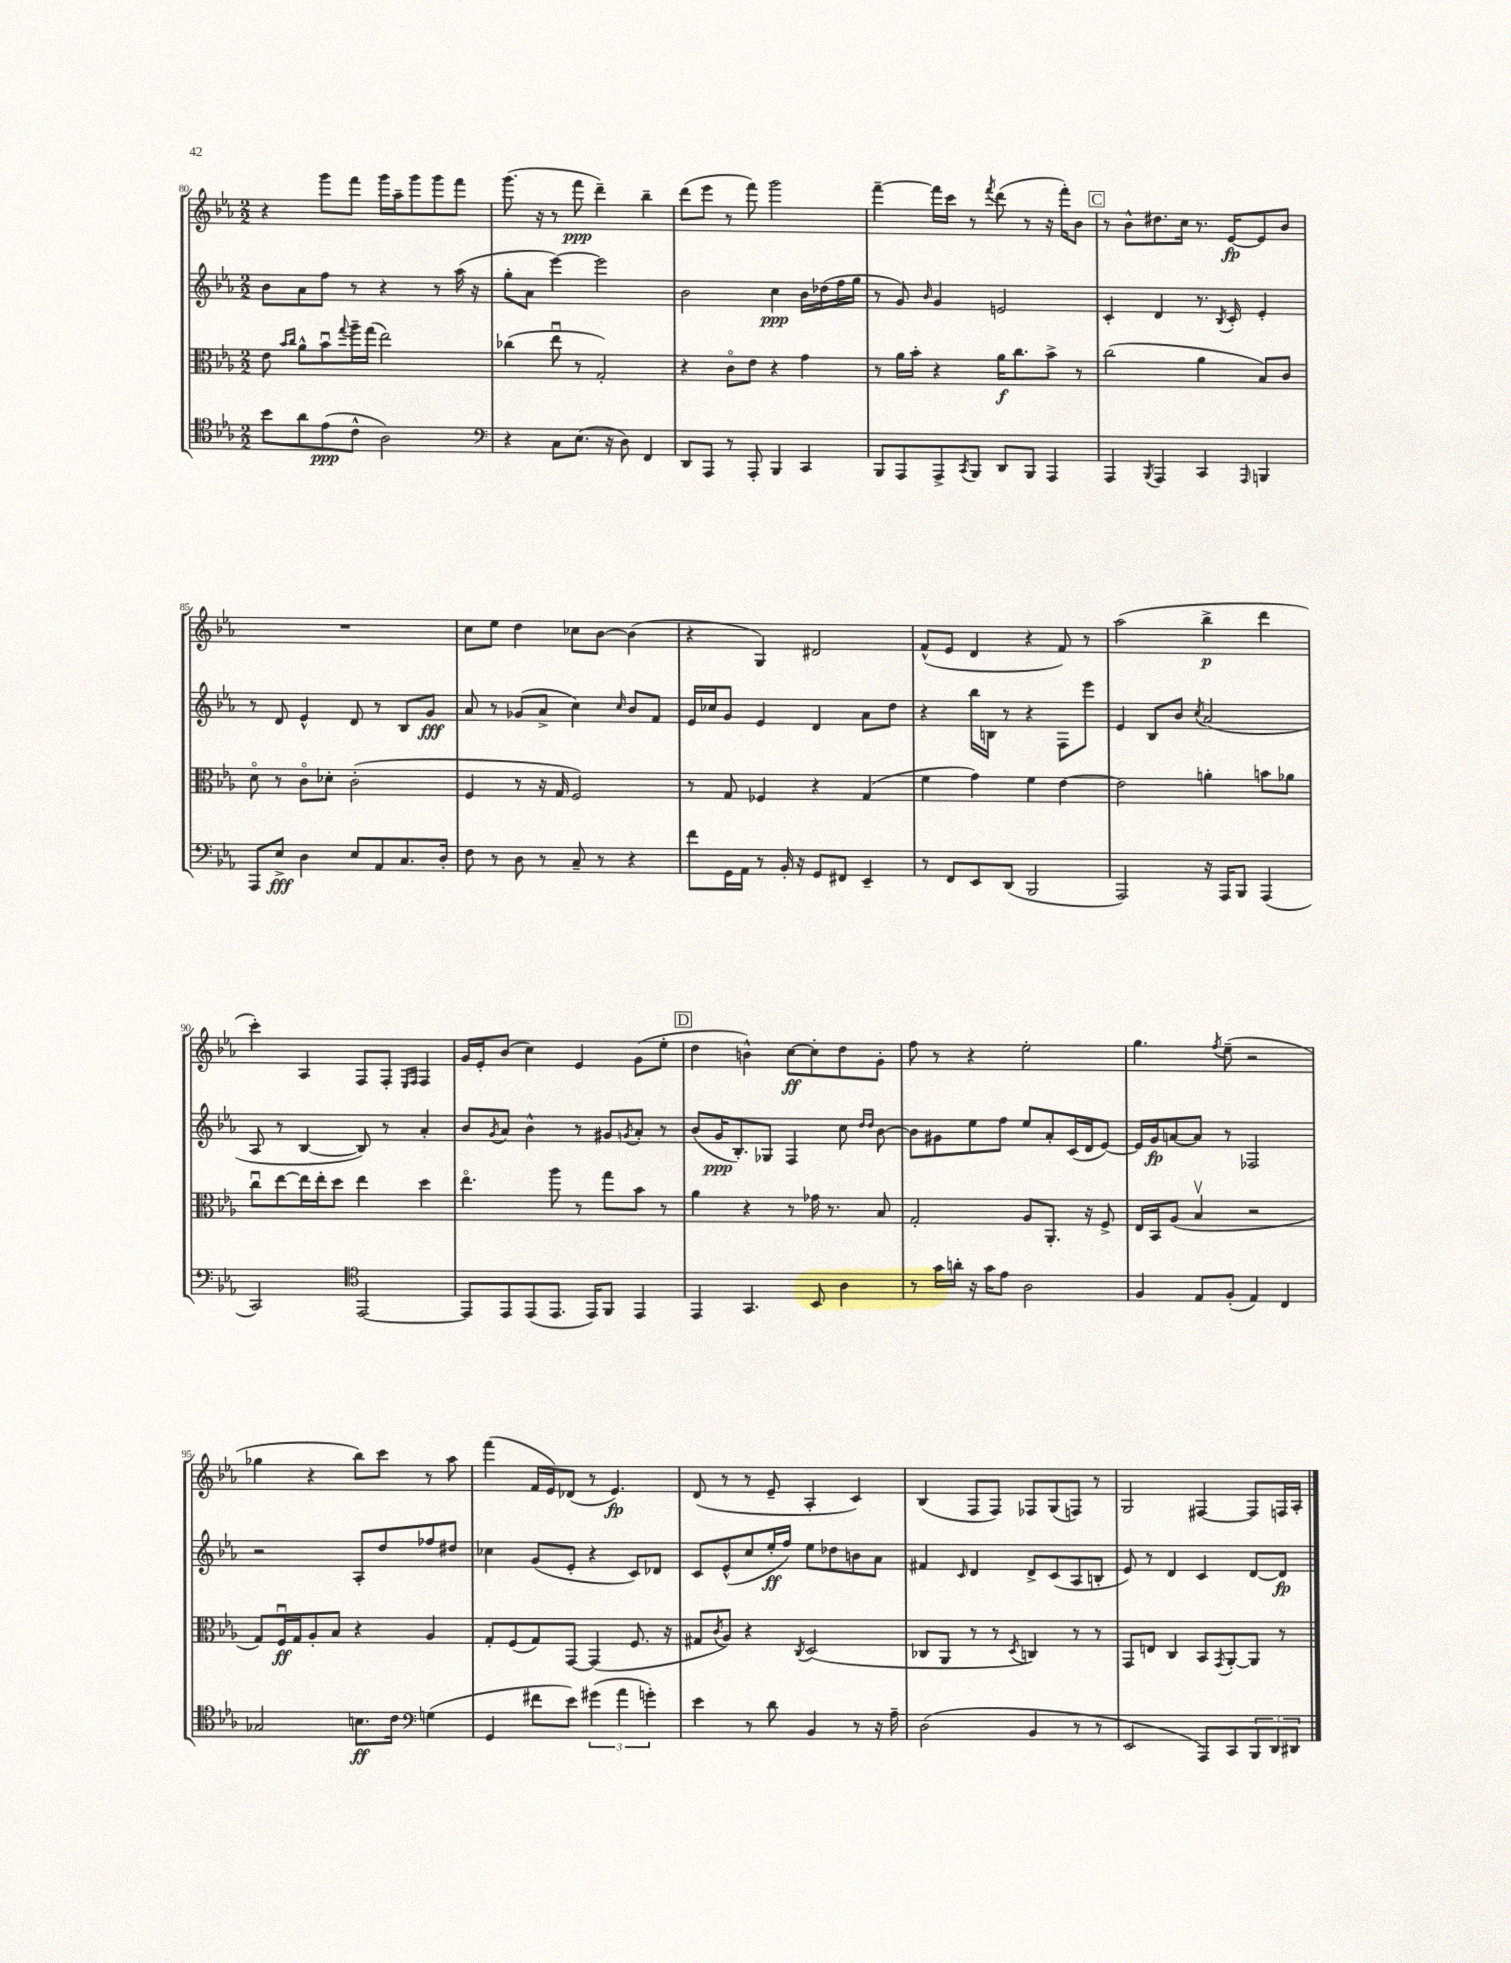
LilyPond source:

<<
\new StaffGroup <<
\new Staff = "s0" {
    \clef treble \key ees \major \numericTimeSignature \time 2/2
    r4 g'''8 f'''8 g'''16 aes''16-- g'''8 g'''8 f'''8 |
    g'''8.( r16 r8 f'''8\ppp d'''4--) bes''4-- |
    d'''8( ees'''8 r8 f'''8) g'''2 |
    f'''4~-- f'''16 c'''16 r8 \acciaccatura { f'''8 } d'''8( r8 r16 f'''16-.) bes'8 |
    \mark \markup { \box "C" } r8 bes'8-^ dis''8. c''16 r8. ees'16~\fp ees'8 bes'8 |
    R1 |
    c''8 ees''8 d''4 ces''8 bes'8~ bes'4( |
    r4 g4) dis'2 |
    f'8-^( ees'8 d'4 r4 f'8) r8 |
    aes''2( bes''4->\p d'''4 |
    c'''4-.) aes4 f8 f8-. \grace { ees16 f16 } f4 |
    g'16 ees'16-. bes'8( c''4) ees'4 g'8( ees''8-. |
    \mark \markup { \box "D" } d''4 b'4-^) c''8~\ff c''8-. d''8 g'8-. |
    f''8 r8 r4 ees''2-. |
    g''4. \acciaccatura { f''8 } ees''8--( r2 |
    ges''4 r4 bes''8) c'''8 r8 aes''8 |
    f'''4( f'16 ees'16) des'8( r8 ees'4.\fp) |
    d'8( r8 r8 ees'8-- aes4-. c'4) |
    bes4( f8 f8) fes8 g8( f8) r8 |
    g2 fis4~ fis8 f16 aes16-. \bar "|." |
}
\new Staff = "s1" {
    \clef treble \key ees \major \numericTimeSignature \time 2/2
    bes'8 aes'8 f''8 r8 r4 r8 aes''16( r16 |
    g''8-. aes'8 ees'''4~) ees'''2 |
    bes'2 c''4\ppp bes'16 des''16( f''16 g''16 |
    r8 g'8) \grace { bes'16 } g'4 e'2 |
    \mark \markup { \box "C" } c'4-. d'4 r8. \acciaccatura { bes8 } c'16-. ees'4-. |
    r8 d'8 ees'4-^ d'8 r8 bes8 g'8\fff |
    aes'8 r8 ges'8( aes'8-> c''4) \grace { c''16 } bes'8 f'8 |
    ees'16 ces''16 g'8 ees'4 d'4 aes'8 d''8 |
    r4 bes''16 b16 r8 r4 f8 ees'''8 |
    ees'4 bes8 bes'8 \acciaccatura { c''8 } aes'2( |
    aes8 r8 bes4~ bes8) r8 aes'4-. |
    bes'8 \acciaccatura { g'8 } aes'8 bes'4-^ r8 gis'8 \acciaccatura { g'8 } aes'8-. r8 |
    \mark \markup { \box "D" } bes'8( g'16\ppp bes8.-.) ges8 f4 c''8 \grace { d''16 d''16 } bes'8~ |
    bes'8 gis'8 ees''8 f''8 ees''8 aes'8-. c'16( d'16 ees'8~) |
    ees'16 g'16\fp a'8~ a'8 r8 fes2 |
    r2 aes8-. d''8 fes''8 dis''8 |
    ces''4 g'8( ees'8-. r4 c'8) des'8 |
    c'8 ees'8-^( c''8 ees''16-.\ff f''16) ees''8 des''8 b'8 aes'8 |
    fis'4 \grace { c'16 } d'4 d'8-> c'8( aes8 b8-. |
    ees'8) r8 d'4 c'4 d'8~ d'8\fp \bar "|." |
}
\new Staff = "s2" {
    \clef alto \key ees \major \numericTimeSignature \time 2/2
    ees'8 \grace { bes'16 c''16 } aes'8-^ bes'8\downbow \appoggiatura { g''8 } aes''16-- g''16( ees''2) |
    ces''4( ees''8\downbow r8 g2-.) |
    r4 c'8\flageolet ees'8 r4 g'4 |
    r8 aes'16 bes'16-. r4 aes'16\f c''8. bes'8-> r8 |
    \mark \markup { \box "C" } c''2( aes'4 bes8) c'8 |
    d'8\flageolet r8 c'8\flageolet des'8-. c'2-.( |
    f4 r8 r16 g16 f2) |
    r8 g8 fes4 r4 g4( |
    f'4 g'4) f'4 ees'4~ |
    ees'2 a'4-. b'8 aes'8 |
    c''8\downbow ees''8~ ees''16 ees''16-. d''8 ees''4 d''4 |
    ees''4.\flageolet aes''8 r8 g''8 bes'8 r8 |
    \mark \markup { \box "D" } aes'4 r4 r8 ges'16 r8. bes8 |
    g2-. aes8 aes,8.-. r16 f8-> |
    ees16 bes,16 aes8( bes4\upbow r2 |
    g8) f16\downbow\ff g16 aes8-. bes8 r4 aes4 |
    g8-. f8( g8) g,8~ g,4( f8. r16 |
    gis8 \acciaccatura { c'8 } aes8) r4 \acciaccatura { c8 } d2( |
    ces8 aes,8 r8 r8 \acciaccatura { d8 } c4) r8 r8 |
    g,8 e8 c4 bes,8 \acciaccatura { g,8 } aes,8~-. aes,8 r8 \bar "|." |
}
\new Staff = "s3" {
    \clef tenor \key ees \major \numericTimeSignature \time 2/2
    bes'8 aes'8 ees'8\ppp( c'8-^ aes2) |
    \clef bass r4 c8 ees8.( r16 d8) f,4 |
    d,8 aes,,8 r8 aes,,8-. bes,,4 c,4 |
    bes,,8 aes,,8 aes,,8-> \acciaccatura { c,8 } bes,,8 d,8 bes,,8 aes,,4 |
    \mark \markup { \box "C" } aes,,4 \acciaccatura { bes,,8 } aes,,4 c,4 \grace { aes,,16 } b,,4 |
    aes,,8 ees8->\fff d4 ees8 aes,8 c8. d16-. |
    f8 r8 d8 r8 c8-- r8 r4 |
    f'8 g,16 aes,16 r8 bes,16-. r16 g,8 fis,8 ees,4-- |
    r8 f,8 ees,8 d,8( bes,,2 |
    aes,,2) r16 aes,,16 bes,,8 aes,,4( |
    c,2) \clef tenor ees,2~ |
    ees,8 ees,8 ees,8( ees,8. ees,16) f,8 ees,4 |
    \mark \markup { \box "D" } ees,4 g,4. bes,8 aes4 |
    r8 g'16 a'16-. r16 g'16 ees'8 aes2 |
    f4 ees8 f8-.( ees4) c4 |
    ges2 b8.\ff c'16 \clef bass g4( |
    g,4 fis'8 ees'8) \tuplet 3/2 { gis'4( aes'4 g'4-.) } |
    ees'4 r8 d'8 bes,4 r8 r16 aes16-- |
    d2( bes,4 r8 r8 |
    ees,2 aes,,8) c,8 \tuplet 3/2 { bes,,8 d,8 dis,8 } \bar "|." |
}
>>
>>
\layout { \context { \Score currentBarNumber = #80 } }
